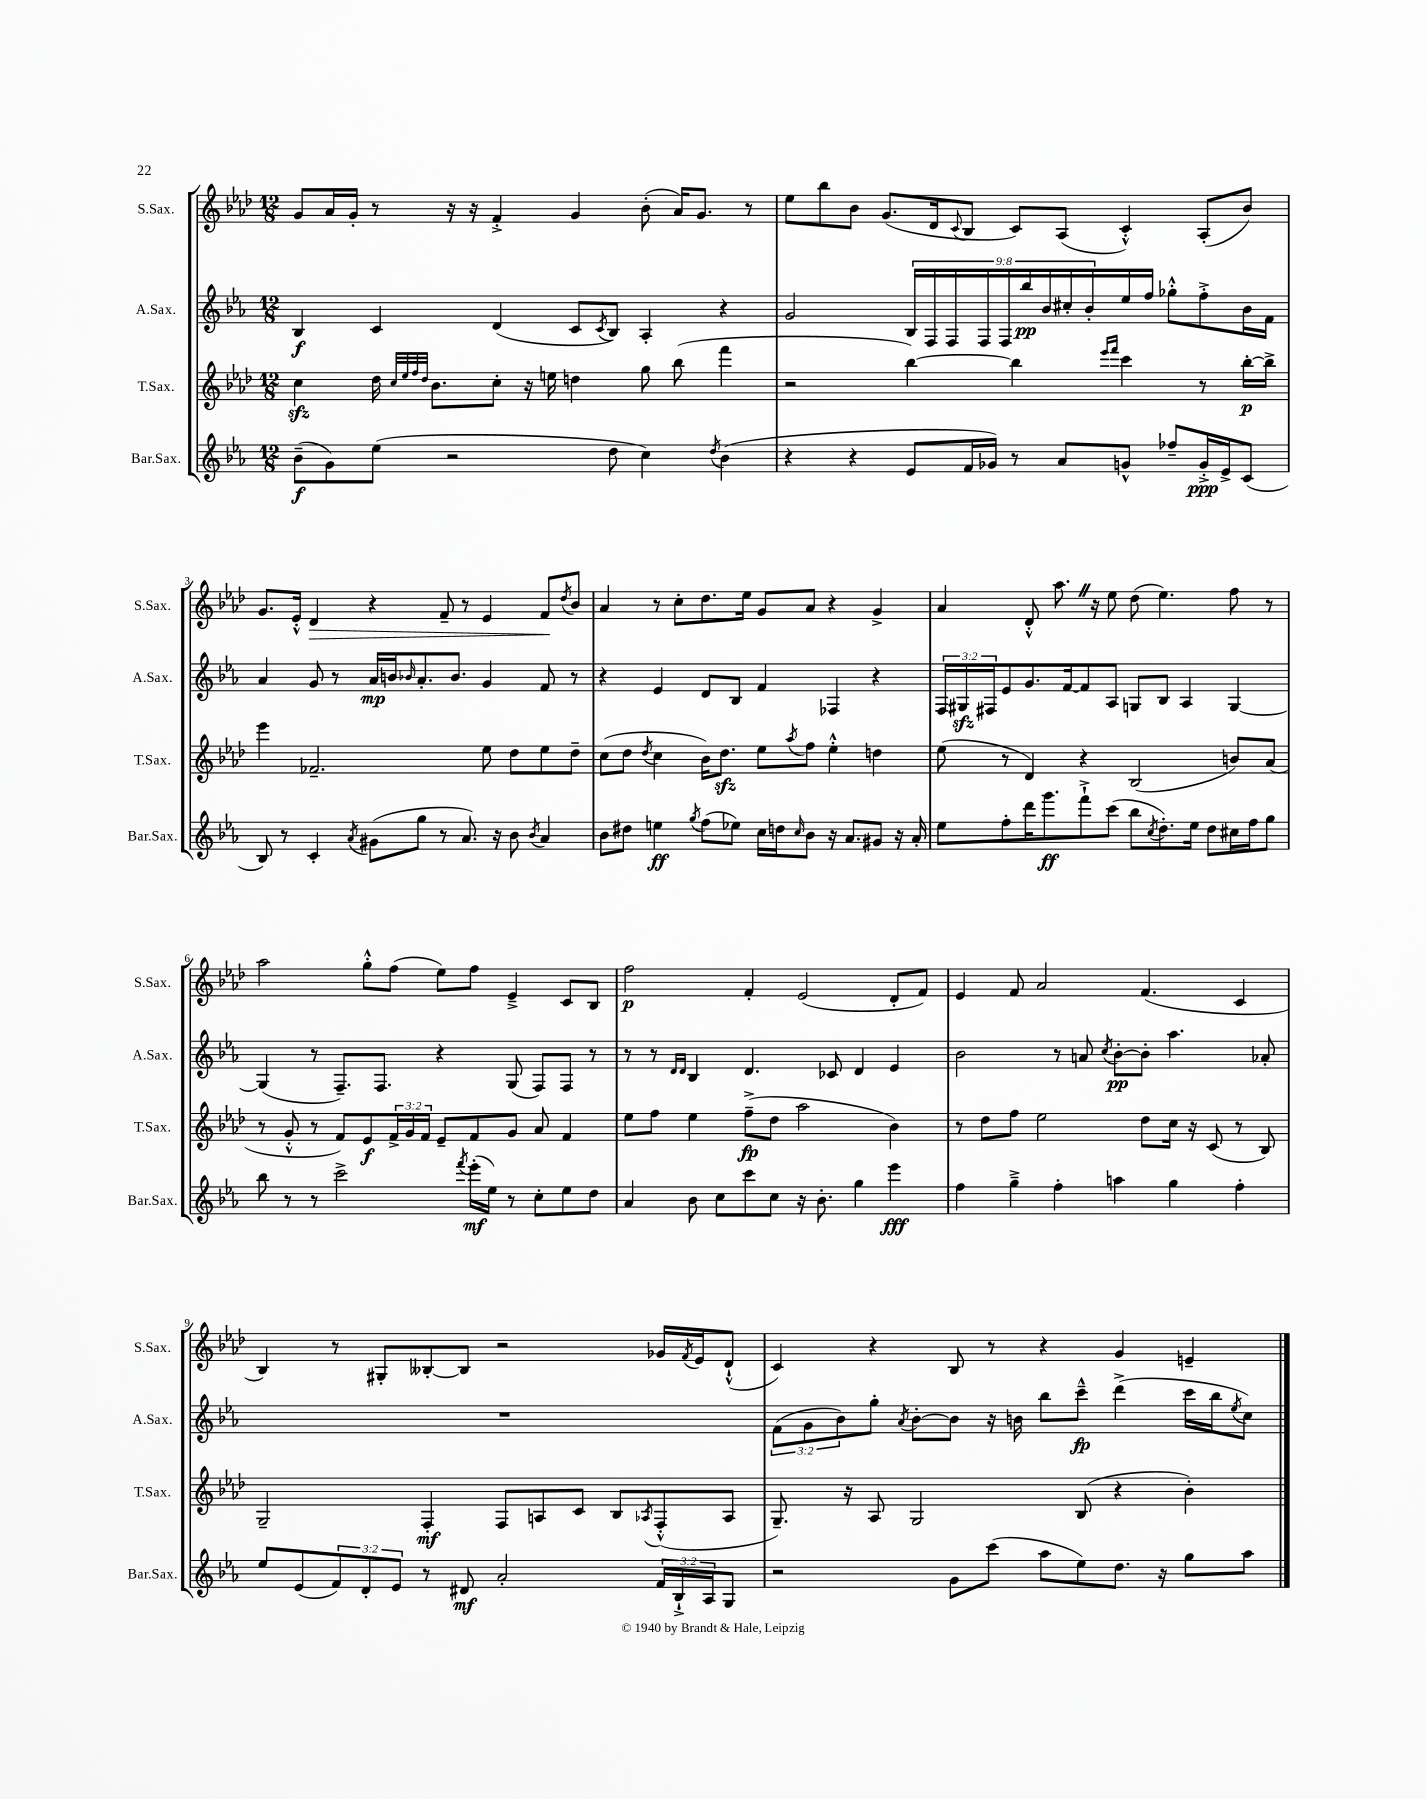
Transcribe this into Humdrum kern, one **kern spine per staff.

**kern	**kern	**kern	**kern
*staff4	*staff3	*staff2	*staff1
*clefG2	*clefG2	*clefG2	*clefG2
*k[b-e-a-]	*k[b-e-a-d-]	*k[b-e-a-]	*k[b-e-a-d-]
*M12/8	*M12/8	*M12/8	*M12/8
(8b-~	4cc	4B-	8g
8g)	.	.	16a-
.	.	.	16g'
(8ee-	16dd-	4c	8r
.	32qqcc	.	.
.	32qqee-	.	.
.	32qqff	.	.
.	32qqdd-	.	.
.	8.b-	.	.
2r	.	.	16r
.	.	.	16r
.	8cc'	(4d	4f'^
.	16r	.	.
.	16ee	.	.
.	4dd	8c	4g
.	.	8qc	.
8dd	.	8B-)	.
4cc)	8gg	4A-'	(8b-'
.	(8bb-	.	16a-)
.	.	.	8.g
8qdd	.	.	.
(4b-	4fff	4r	.
.	.	.	8r
=	=	=	=
4r	2r	2g	8ee-
.	.	.	8bb-
4r	.	.	8b-
.	.	.	(8.g
8e-	[4bb-)	18B-	.
.	.	18F	.
.	.	.	16d-
.	.	18F	.
.	.	.	8qqc
16f	.	.	8B-
.	.	18F	.
16g-)	.	.	.
.	.	18F	.
8r	4bb-]	.	8c)
.	.	18bb-	.
.	.	18b-	.
8a-	.	.	(8A-
.	.	18cc#'	.
.	.	18b-'	.
.	16qqeee-	.	.
.	16qqfff	.	.
8g^^	4ccc	16ee-	4c'^^)
.	.	16ff	.
8ff-~	.	8gg-'^^	.
16g'^	8r	8ff'^	(8A-'
16e-^	.	.	.
(8c	[16bb-'	16b-	8b-)
.	16bb-^]	16f	.
=	=	=	=
8B-)	4eee-	4a-	8.g
8r	.	.	.
.	.	.	16e-'^^
4c'	2.f-~	8g	4d-
.	.	8r	.
8qa-	.	.	.
(8g#	.	16a-	4r
.	.	16b	.
.	.	16qqb-	.
8gg	.	8.a-'	.
8r	.	.	8f~
.	.	8.b-	.
8.a-)	.	.	8r
.	8ee-	4g	4e-
16r	.	.	.
8b-	8dd-	.	.
8qb-	.	.	.
4a-	8ee-	8f	8f
.	.	.	8qdd-
.	8dd-~	8r	8b-
=	=	=	=
8b-	(8cc	4r	4a-
8dd#	8dd-	.	.
.	8qdd-	.	.
4ee	4cc	4e-	8r
.	.	.	8cc'
8qgg	.	.	.
(8ff	16b-)	8d	8.dd-
.	8.dd-	.	.
8ee-)	.	8B-	.
.	.	.	16ee-
16cc	8ee-	4f	8g
16dd	.	.	.
16qqcc	8qaa-	.	.
8b-	8ff	.	8a-
16r	4ee-'^^	4F-	4r
8.a-	.	.	.
8g#	4dd	4r	4g^
16r	.	.	.
16a-'	.	.	.
=	=	=	=
8ee-	(8ee-	24F	4a-
.	.	24G#	.
.	.	24F#	.
8ff'	8r	8e-	.
16ddd	4d-)	8.g	8d-'^^
8.ggg	.	.	.
.	.	.	8.aa-
.	.	[16f	.
8fff`^	4r	8f]	.
.	.	.	16r
(8ccc	.	8A-	8ee-
8bb-	(2B-	8G	(8dd-
8qcc	.	.	.
8.dd')	.	8B-	4.ee-)
.	.	4A-	.
16ee-	.	.	.
8dd	.	.	.
16cc#	8b)	[4G	8ff
16ff	.	.	.
8gg	(8a-	.	8r
=	=	=	=
8bb-	8r	(4G]	2aa-
8r	8g'^^	.	.
8r	8r	8r	.
2ccc^	8f)	8.F~)	.
.	8e-	.	8gg'^^
.	.	8.F	.
.	24f^	.	(8ff
.	24g	.	.
.	24f	.	.
.	8e-~	4r	8ee-)
8qfff	.	.	.
(16eee-'	8f	.	8ff
16ee-)	.	.	.
8r	8g	(8G	4e-~^
8cc'	8a-	8F)	.
8ee-	4f	8F	8c
8dd	.	8r	8B-
=	=	=	=
4a-	8ee-	8r	2ff
.	8ff	8r	.
.	.	16qqd	.
.	.	16qqd	.
8b-	4ee-	4B-	.
8cc	.	.	.
8ccc	(8ff~^	4.d	4f'
8cc	8dd-	.	.
16r	2aa-	.	(2e-
8.b-'	.	.	.
.	.	8c-	.
4gg	.	4d	.
4eee-	4b-)	4e-	8d-'
.	.	.	8f)
=	=	=	=
4ff	8r	2b-	4e-
.	8dd-	.	.
4gg~^	8ff	.	8f
.	2ee-	.	2a-
4ff'	.	8r	.
.	.	8a	.
.	.	8qcc	.
4aa	.	[8b-'	.
.	8dd-	8b-']	(4.f
4gg	16cc	4.aa-	.
.	16r	.	.
.	(8c	.	.
4ff'	8r	.	4c
.	8B-)	8a-'	.
=	=	=	=
8ee-	2G~	1.r	4B-)
(8e-	.	.	.
12f)	.	.	8r
12d'	.	.	.
.	.	.	8G#'
12e-	.	.	.
8r	4F'	.	[8B--'
8d#	.	.	8B--]
2a-'	8F	.	2r
.	8A	.	.
.	8c	.	.
.	8B-	.	.
.	8qA-	.	.
24f	(8F'^^	.	16g-
24B-`^	.	.	.
.	.	.	8qf
.	.	.	16e-
24A-	.	.	.
8G	8A-	.	(8d-`^^
=	=	=	=
2r	8.G~)	(12f	4c)
.	.	12g	.
.	.	12b-)	.
.	16r	.	.
.	8A-	8gg'	4r
.	.	8qa-	.
.	2G	[8b-'	.
8g	.	8b-]	8B-
(8ccc	.	16r	8r
.	.	16b	.
8aa-	.	8bb-	4r
8ee-)	(8B-	8ccc~^^	.
8.dd	4r	(4ddd^	4g
16r	.	.	.
8gg	4b-')	16ccc	4e~
.	.	16bb-	.
.	.	8qee-	.
8aa-	.	8cc)	.
==	==	==	==
*-	*-	*-	*-
